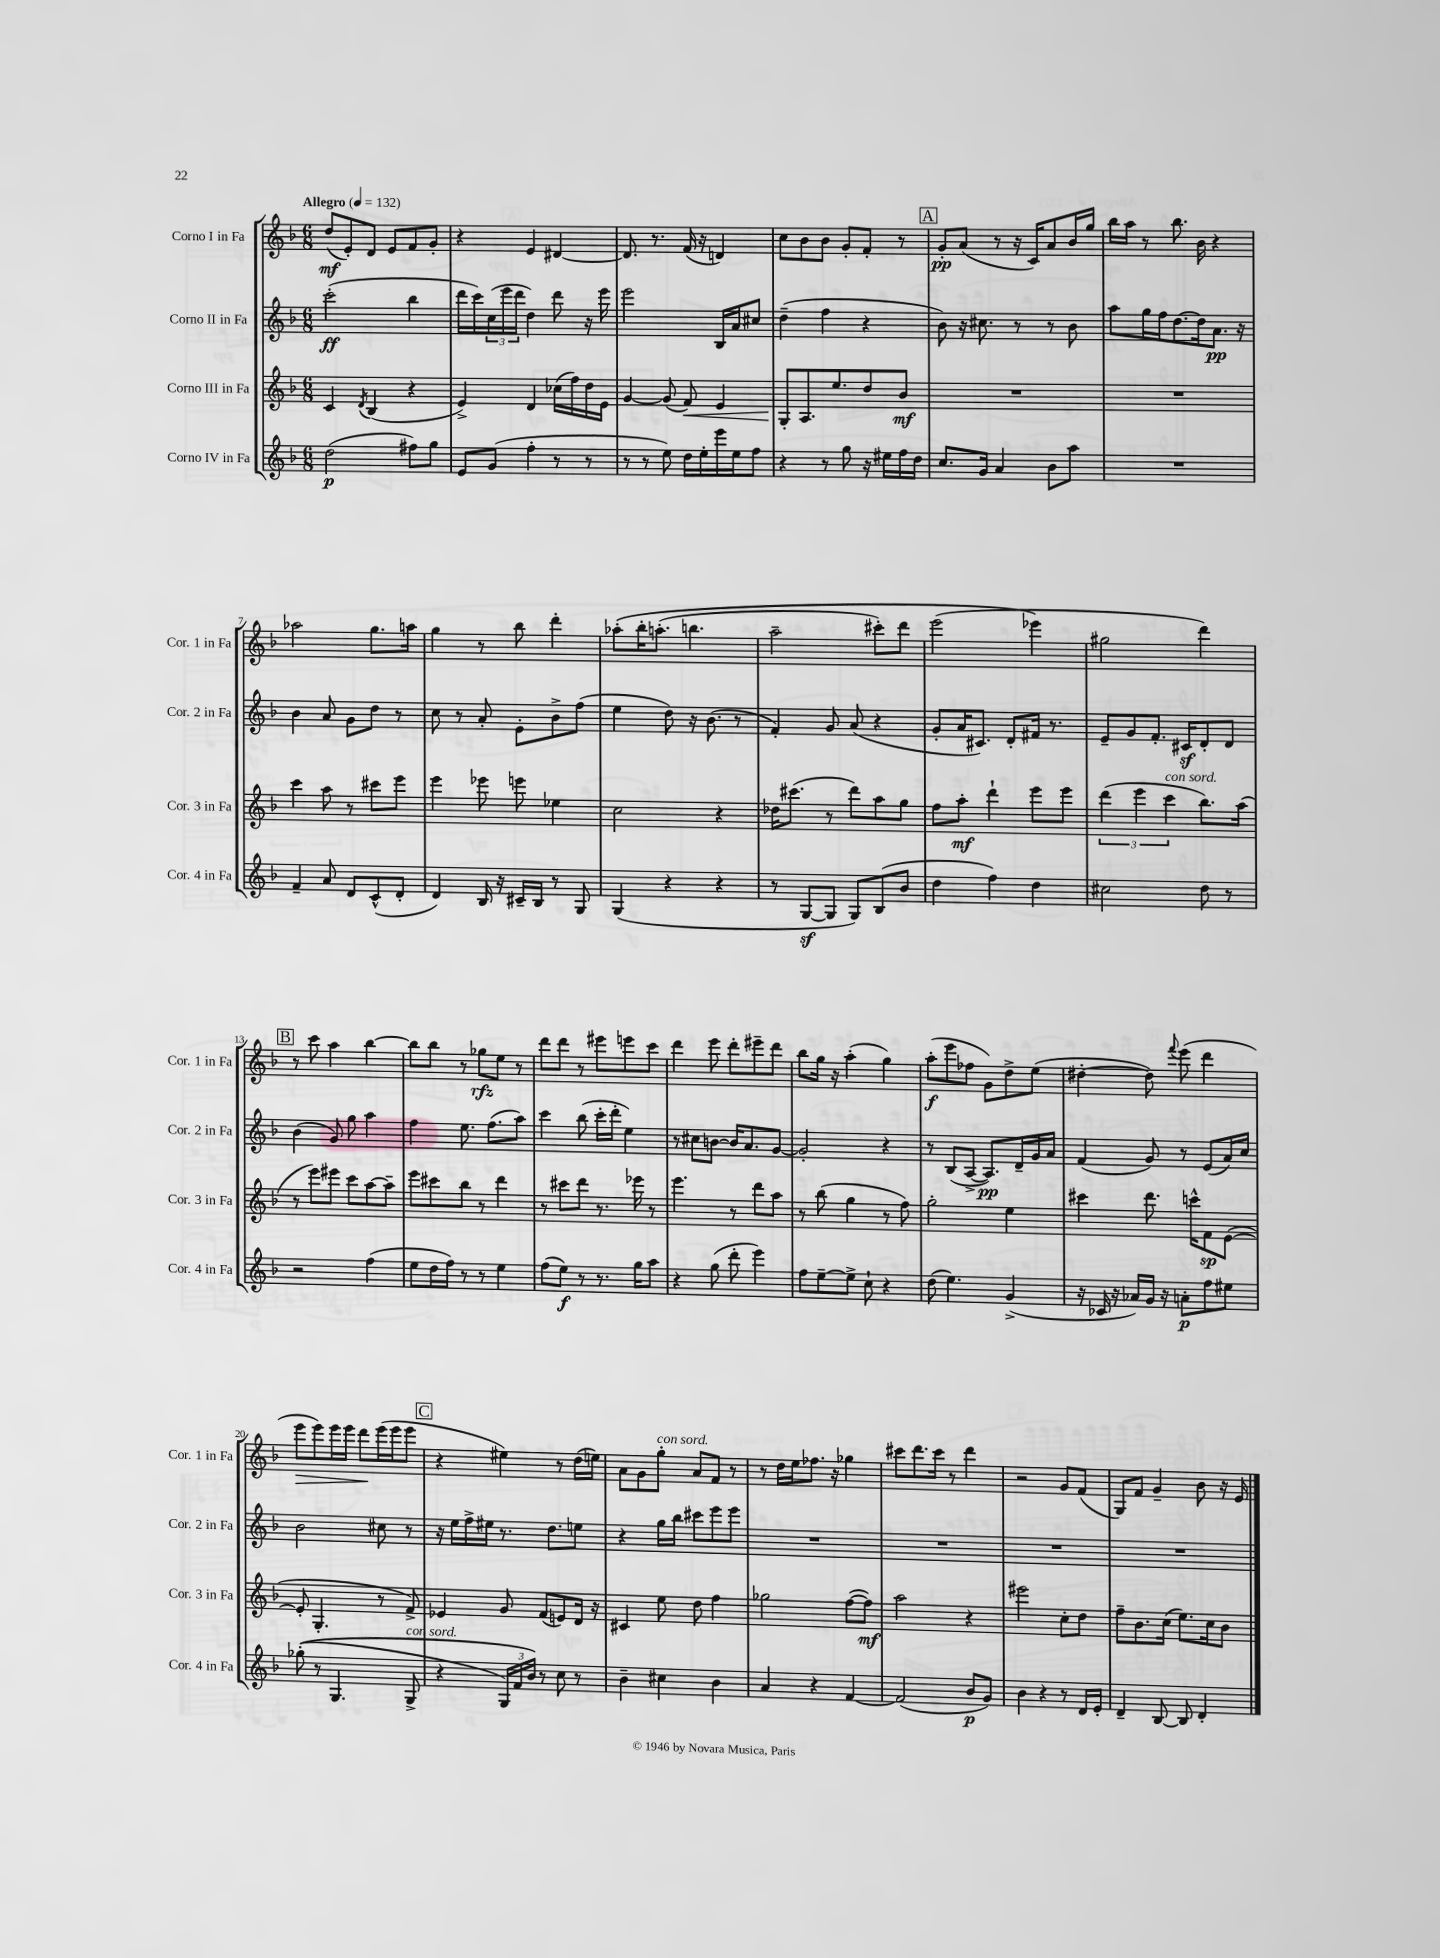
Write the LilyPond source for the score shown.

<<
\new StaffGroup <<
\new Staff = "s0" \with { instrumentName = "Corno I in Fa" shortInstrumentName = "Cor. 1 in Fa" } {
    \clef treble \key f \major \numericTimeSignature \time 6/8 \tempo "Allegro" 4 = 132
    d''8\mf( e'8-.) d'8 e'8 f'8 g'8-. |
    r4 e'4 dis'4~ |
    dis'8. r8. f'16( r16 d'4) |
    c''8 bes'8 bes'8 g'8-. f'8-. r8 |
    \mark \markup { \box "A" } g'8-.\pp a'8( r8 r16 c'16) a'8 bes'16 g''16 |
    bes''16 a''16 r8 bes''8. bes'16 r4 |
    aes''2 g''8. a''16 |
    g''4 r8 bes''8 d'''4-. |
    aes''8-.\( bes''16-. a''8.-.( b''4. |
    a''2-- cis'''8-.) d'''8 |
    e'''2( ees'''4\) |
    gis''2 d'''4) |
    \mark \markup { \box "B" } r8 c'''8 a''4 bes''4~ |
    bes''8 bes''8 r8 ges''8\rfz e''8 r8 |
    d'''8 d'''8 r8 eis'''8 e'''8 c'''8 |
    d'''4 e'''8 d'''8-. eis'''8-- d'''8 |
    bes''8 g''16 r16 a''4-.( g''4) |
    a''8-.\f( e'''8 fes''8 g'8) d''8-> e''8( |
    dis''4~-. dis''8) \appoggiatura { f'''8 } e'''8( d'''4 |
    e'''8\> e'''8) e'''16 e'''16 d'''8\! e'''16( e'''16 e'''8 |
    \mark \markup { \box "C" } r4 eis''4) r8 d''16( e''16) |
    a'8 g'8 g''8-.^\markup { \italic "con sord." } a'8 f'8 r8 |
    r8 d''16 e''16 fes''8. r16 ges''4 |
    cis'''8 d'''8. cis'''16 r8 d'''4 |
    r2 g'8 f'8( |
    g8) f'8 g'4-- bes'8 r16 e'16 \bar "|." |
}
\new Staff = "s1" \with { instrumentName = "Corno II in Fa" shortInstrumentName = "Cor. 2 in Fa" } {
    \clef treble \key f \major \numericTimeSignature \time 6/8
    c'''2-.\ff( bes''4 |
    d'''16 c'''16) \tuplet 3/2 { c''16( e'''16 d'''16 } d''4) d'''8 r16 e'''16 |
    e'''2 bes16 a'16 cis''8 |
    d''4--( f''4 r4 |
    \mark \markup { \box "A" } bes'8) r16 cis''8. r8 r8 bes'8 |
    a''8 g''16 f''16 d''8.~ d''16 a'8.\pp r16 |
    bes'4 a'8 g'8 d''8 r8 |
    c''8 r8 a'8-. e'8-. bes'8-> f''8( |
    e''4 d''8) r16 bes'8.( r8 |
    f'4-.) g'8 a'8( r4 |
    g'8-. a'16 cis'8.) d'8-. fis'16 r8. |
    e'8-- g'8 f'8.-. cis'16\sf d'8-. d'8 |
    \mark \markup { \box "B" } bes'4( g'8) g''8 a''4 |
    f''4 e''8. f''8.( a''8) |
    c'''4 bes''8( c'''16-. d'''16-. e''4) |
    r8 cis''8 b'8~ b'16 a'8. g'8~ |
    g'2-. r4 |
    r8 bes8( a8~-> a8.\pp) d'16-- g'16 a'16 |
    f'4( g'8) r8 e'8( a'16) c''16 |
    bes'2 cis''8 r8 |
    \mark \markup { \box "C" } r16 e''16 f''16-> eis''16 r8. d''8. e''8 |
    r4 g''16 bes''16 cis'''8 e'''8 e'''8 |
    R2. |
    R2. |
    R2. |
    R2. \bar "|." |
}
\new Staff = "s2" \with { instrumentName = "Corno III in Fa" shortInstrumentName = "Cor. 3 in Fa" } {
    \clef treble \key f \major \numericTimeSignature \time 6/8
    c'4 \acciaccatura { d'8 } bes4( r4 |
    e'4->) d'4 ces''16( f''16) d''16 e'16 |
    g'4~ g'8( f'8\<) e'4 |
    g8-.\! a8. e''8. d''8 bes'8\mf |
    \mark \markup { \box "A" } R2. |
    R2. |
    c'''4 a''8 r8 cis'''8 e'''8 |
    e'''4 ees'''8 e'''8 ees''4 |
    c''2 r4 |
    des''16 cis'''8.( r8 d'''8) a''8 g''8 |
    f''8 a''8-.\mf d'''4-! e'''8 e'''8 |
    \tuplet 3/2 { d'''4( e'''4 c'''4^\markup { \italic "con sord." } } bes''8.) a''16( |
    \mark \markup { \box "B" } r8 e'''8) eis'''8 c'''8 a''8~ a''8-- |
    e'''8 cis'''8 bes''8 r8 d'''4 |
    r8 cis'''8 d'''8 r8. ees'''16 r8 |
    e'''4. r8 d'''8 a''8 |
    r8 bes''8( g''4 r8 f''8) |
    g''2-. e''4 |
    cis'''4 d'''8. c'''16-^ f'8\sp e'8~( |
    e'8-. g4.-. r8 f'8->) |
    \mark \markup { \box "C" } ees'4 g'8 f'8( e'8) d'16 r16 |
    cis'4 e''8 d''8 f''4 |
    ges''2 f''8~( f''8\mf) |
    a''2 r4 |
    eis'''2 c''8-. d''8 |
    f''8-- bes'8. c''16( e''8.) c''16 bes'8 \bar "|." |
}
\new Staff = "s3" \with { instrumentName = "Corno IV in Fa" shortInstrumentName = "Cor. 4 in Fa" } {
    \clef treble \key f \major \numericTimeSignature \time 6/8
    d''2\p( fis''8) g''8 |
    e'8 g'8( f''4-. r8 r8 |
    r8 r8 e''8) d''16 e''16-. e'''16 e''16 f''8 |
    r4 r8 g''8 r16 eis''16 f''16 d''16 |
    \mark \markup { \box "A" } c''8. g'16 a'4 bes'8 a''8 |
    R2. |
    f'4-- a'8 d'8 c'8-^( d'8-. |
    d'4) bes16 r16 cis'16-- bes16 r8 g8 |
    g4( r4 r4 |
    r8 g8~\sf g8 g8) bes8( bes'8 |
    d''4 f''4) d''4 |
    cis''2 d''8 r8 |
    \mark \markup { \box "B" } r2 f''4( |
    e''8 d''16 f''16) r8 r8 e''4 |
    f''8( e''8\f) r8 r8. g''16 a''8 |
    r4 g''8( d'''8-. e'''4) |
    f''8 e''8~-- e''8-> c''8-! r4 |
    d''8( e''4.) g'4->( |
    r16 ces'16 r16 aes'16) g'16 r16 a'8-.\p f''8 eis''8 |
    ges''8-.(\( r8 g4. g8->^\markup { \italic "con sord." } |
    \mark \markup { \box "C" } r4 \tuplet 3/2 { g16) f'16 bes'16\) } r8 c''8 r8 |
    bes'4-- cis''4 bes'4 |
    a'4 r4 f'4~ |
    f'2( bes'8\p g'8) |
    bes'4 r4 r8 d'16 e'16-. |
    d'4-- bes8~ bes8 d'4-. \bar "|." |
}
>>
>>
